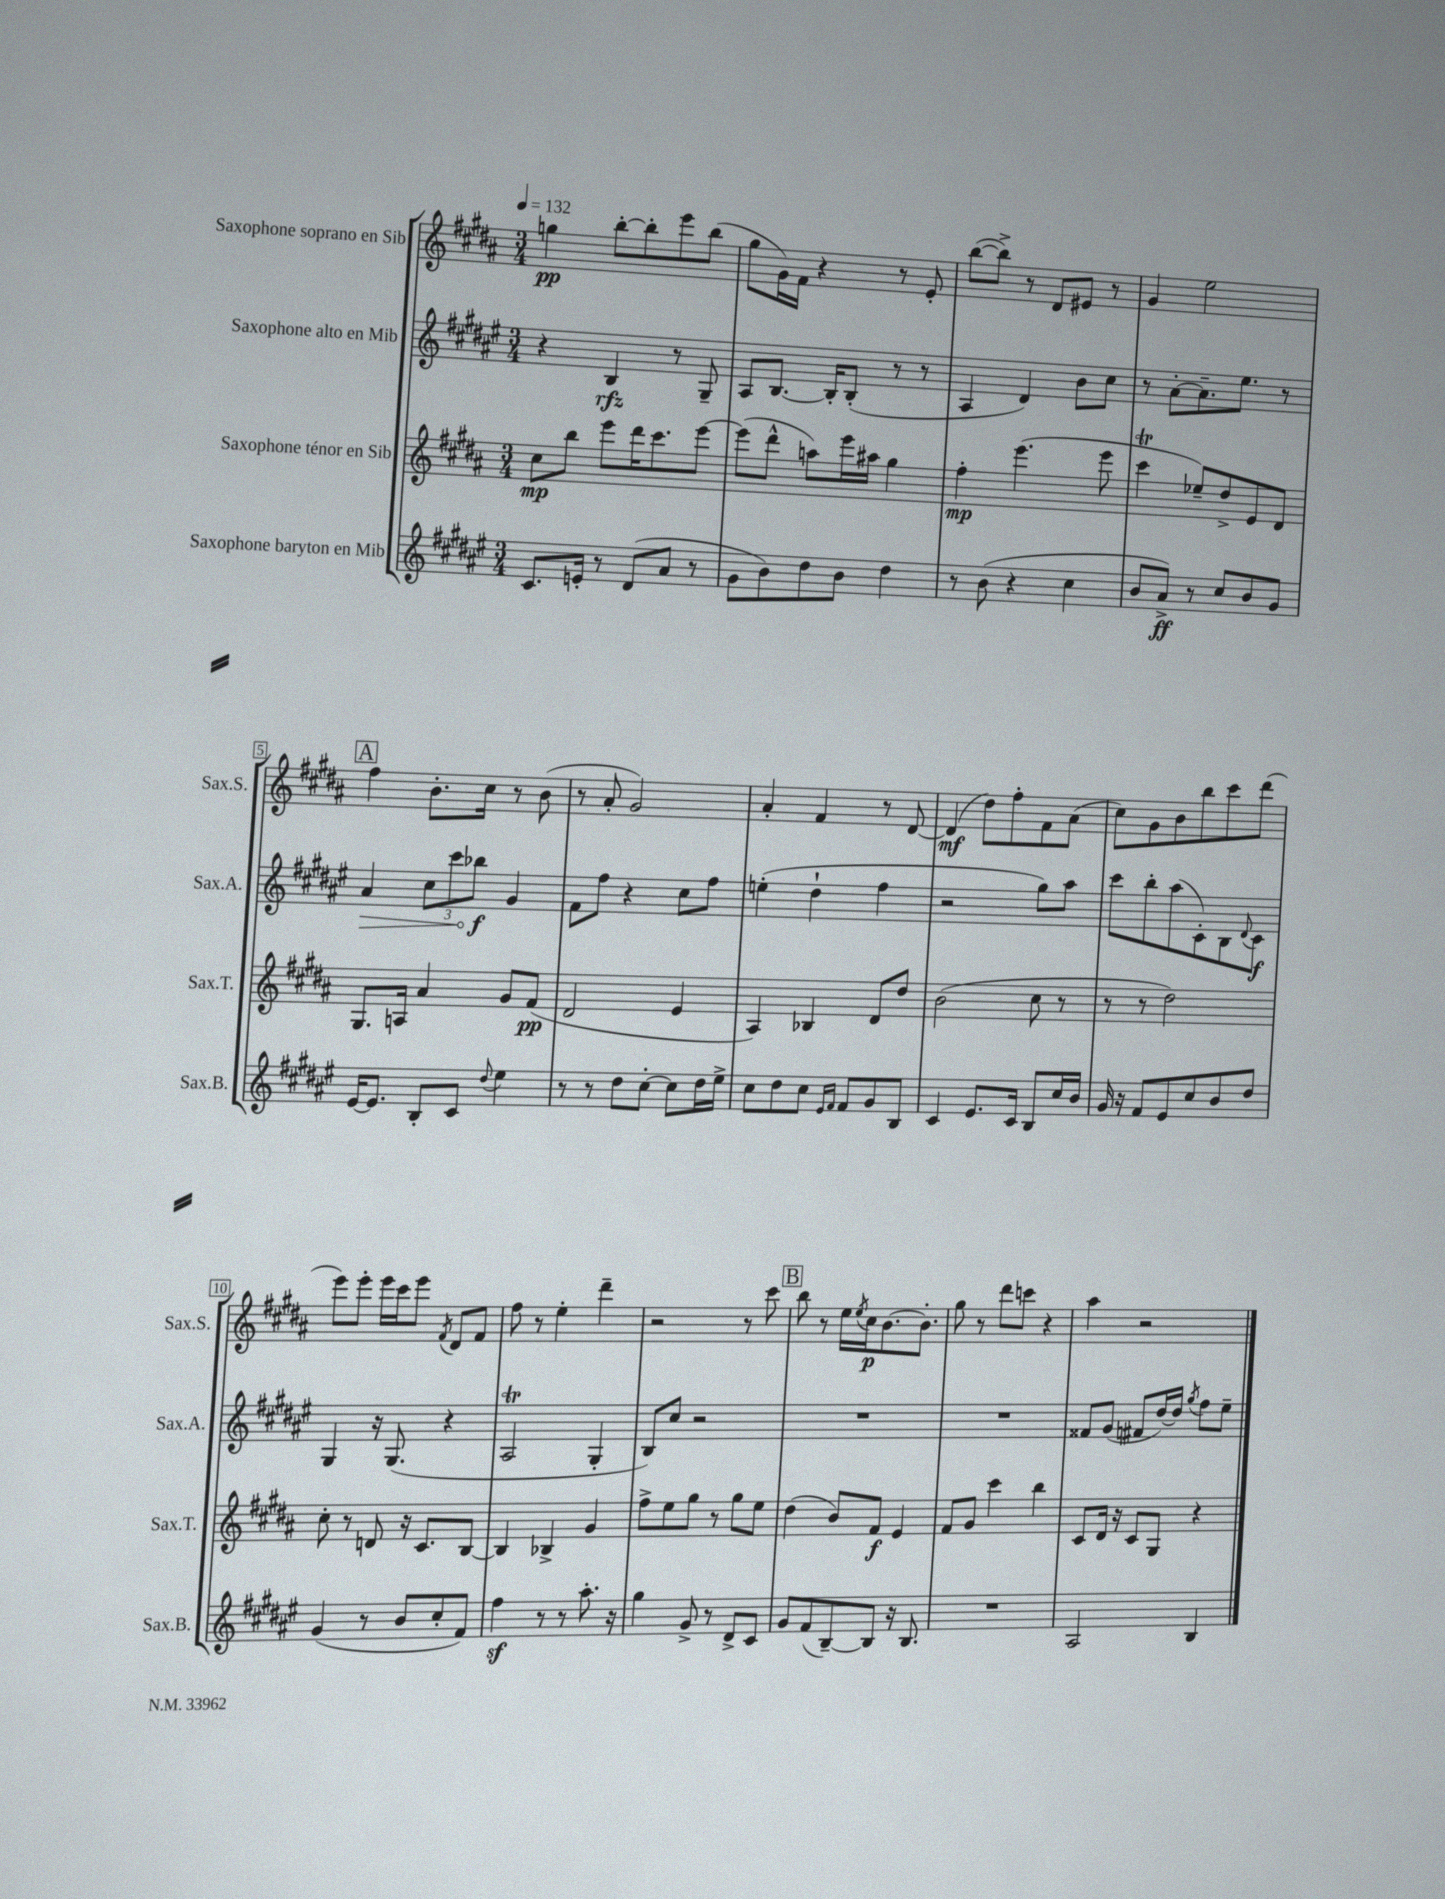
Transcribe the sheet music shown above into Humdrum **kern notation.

**kern	**kern	**kern	**kern
*staff4	*staff3	*staff2	*staff1
*clefG2	*clefG2	*clefG2	*clefG2
*k[f#c#g#d#a#e#]	*k[f#c#g#d#a#]	*k[f#c#g#d#a#e#]	*k[f#c#g#d#a#]
*M3/4	*M3/4	*M3/4	*M3/4
*MM132	*MM132	*MM132	*MM132
8.c#	8cc#	4r	4gg
.	8bb	.	.
16e'	.	.	.
8r	8eee	4B	[8bb'
(8d#	16ddd#	.	8bb']
.	8.ccc#	.	.
8a#	.	8r	8eee
8r	[8eee	8G#~	(8bb
=	=	=	=
8g#	(8eee]	8A#	8gg#
8b)	8ddd#^^	[8.B	16g#)
.	.	.	16f#
8dd#	8aa)	.	4r
.	.	16B']	.
8b	16eee	(8B'	.
.	16aa#	.	.
4dd#	4gg#	8r	8r
.	.	8r	8e'
=	=	=	=
8r	4ff#'	4A#	([8bb
(8b	.	.	8bb^])
4r	(4.eee	4d#)	8r
.	.	.	8d#
4cc#	.	8b	8e#
.	8eee	8cc#	8r
=	=	=	=
8b	4ccc#	8r	4g#
8a#^)	.	[8a#'	.
8r	8ee-~)	8.a#~]	2ee
8cc#	8dd#^	.	.
.	.	8.ee#	.
8b	8e	.	.
8g#	8d#	8r	.
=	=	=	=
[16e#	8.G#	4a#	4ff#
8.e#]	.	.	.
.	16A	.	.
8B'	4a#	12cc#	8.b'
.	.	12ccc#	.
8c#	.	.	.
.	.	12bb-	.
.	.	.	16cc#
8qqdd#	.	.	.
4ee#	8g#	4g#	8r
.	(8f#	.	(8b
=	=	=	=
8r	2d#	8f#	8r
8r	.	8ff#	8a#'
8dd#	.	4r	2g#)
[8cc#'	.	.	.
8cc#]	4e	8cc#	.
16dd#	.	8ff#	.
16ee#^	.	.	.
=	=	=	=
8cc#	4A#)	(4ee'	4a#'
8dd#	.	.	.
8cc#	4B-	4dd#`	4f#
16qqe#	.	.	.
16qqf#	.	.	.
8f#	.	.	.
8g#	8d#	4ff#	8r
8B	8dd#	.	[8d#
=	=	=	=
4c#	(2b	2r	(4d#]
8.e#	.	.	8dd#)
.	.	.	8ff#'
16c#	.	.	.
8B	8cc#	8gg#)	8f#
16cc#	8r	8aa#	(8a#
16b	.	.	.
=	=	=	=
16g#	8r	8ccc#	8cc#)
16r	.	.	.
8f#	8r	8bb'	8g#
8e#	2dd#)	(8aa#	8b
8cc#	.	8c#')	8bb
8b	.	8B	8ccc#
.	.	8qqd#	.
8dd#	.	8c#	(8ddd#
=	=	=	=
(4g#	8cc#'	4G#	8eee)
.	8r	.	8eee'
8r	8d	16r	16eee
.	.	(8.G#	16ccc#
8b	16r	.	8eee
.	8.c#	.	.
.	.	.	8qf#
8cc#'	.	4r	8d#
8f#)	[8B	.	8f#
=	=	=	=
4ff#	4B]	2A#	8ff#
.	.	.	8r
8r	4B-^	.	4ee'
8r	.	.	.
8.aa#'	4g#	4G#'	4ddd#~
16r	.	.	.
=	=	=	=
4gg#	8ff#^	8B)	2r
.	8ee	8cc#	.
8g#^	8gg#	2r	.
8r	8r	.	.
8d#^	8gg#	.	8r
8c#	8ee	.	8ccc#
=	=	=	=
8g#	(4dd#	2.r	8bb
(8f#	.	.	8r
[8B~)	8b)	.	16ee
.	.	.	8qee
.	.	.	16cc#
8B]	8f#	.	[8.b
16r	4e	.	.
8.B	.	.	8.b']
=	=	=	=
2.r	8f#	2.r	8gg#
.	8g#	.	8r
.	4ccc#	.	8ddd#
.	.	.	8ccc
.	4bb	.	4r
=	=	=	=
2A#	8c#	8f##	4aa#
.	16d#	(8g#	.
.	16r	.	.
.	8c#	8f#	2r
.	8G#	[16dd#)	.
.	.	16dd#]	.
.	.	8qgg#	.
4B	4r	8ff#	.
.	.	8ee#~	.
==	==	==	==
*-	*-	*-	*-
